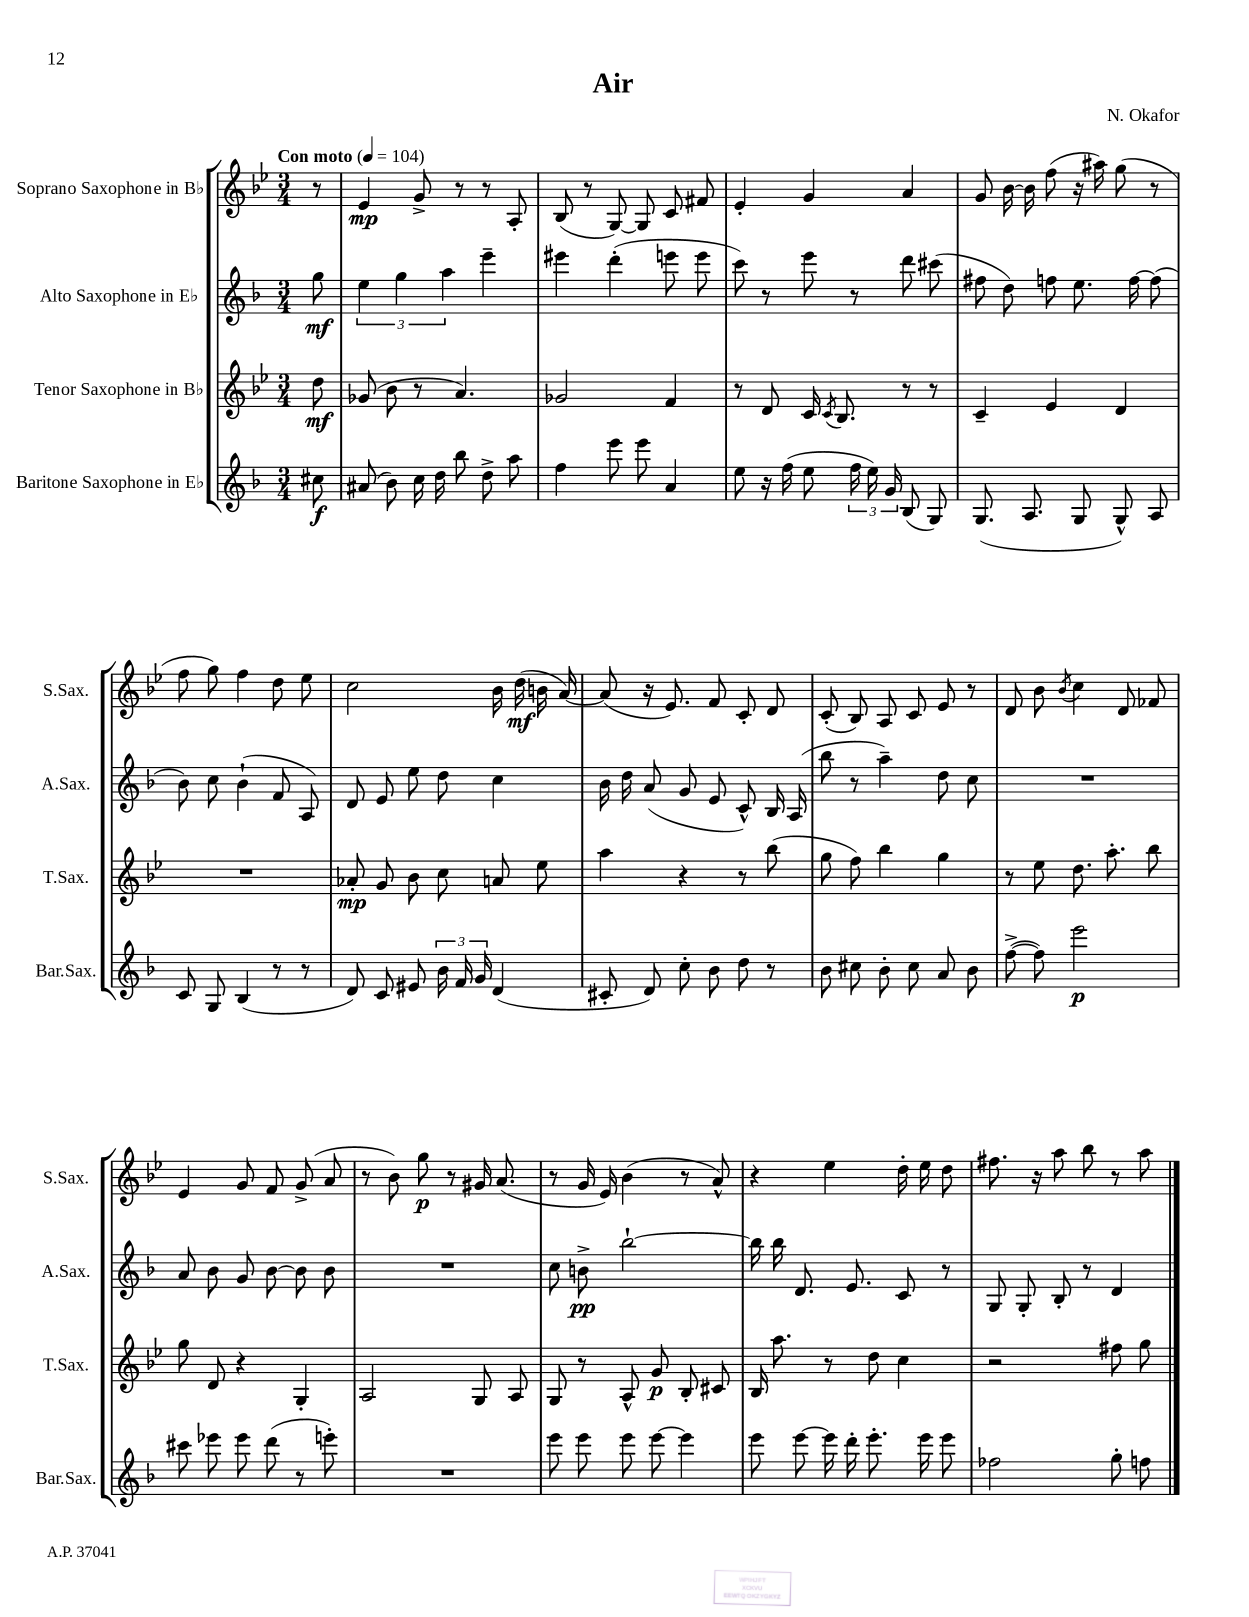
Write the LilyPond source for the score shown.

\header { title = "Air" composer = "N. Okafor" }
<<
\new StaffGroup <<
\new Staff = "s0" \with { instrumentName = "Soprano Saxophone in Bb" shortInstrumentName = "S.Sax." } {
    \clef treble \key bes \major \numericTimeSignature \time 3/4 \partial 8 \tempo "Con moto" 4 = 104
    \autoBeamOff r8 |
    ees'4\mp g'8-> r8 r8 a8-. |
    bes8( r8 g8~) g8 c'8 fis'8 |
    ees'4-. g'4 a'4 |
    g'8 bes'16~ bes'16 f''8( r16 ais''16) g''8( r8 |
    f''8 g''8) f''4 d''8 ees''8 |
    c''2 bes'16 d''16\mf( b'16 a'16~) |
    a'8( r16 ees'8.) f'8 c'8-. d'8 |
    c'8-.( bes8) a8 c'8 ees'8 r8 |
    d'8 bes'8 \acciaccatura { bes'8 } c''4 d'8 fes'8 |
    ees'4 g'8 f'8 g'8->( a'8 |
    r8 bes'8) g''8\p r8 gis'16 a'8.( |
    r8 g'16 ees'16) bes'4( r8 a'8-^) |
    r4 ees''4 d''16-. ees''16 d''8 |
    fis''8. r16 a''8 bes''8 r8 a''8 \bar "|." |
}
\new Staff = "s1" \with { instrumentName = "Alto Saxophone in Eb" shortInstrumentName = "A.Sax." } {
    \clef treble \key f \major \numericTimeSignature \time 3/4 \partial 8
    \autoBeamOff g''8\mf |
    \tuplet 3/2 { e''4 g''4 a''4 } e'''4-- |
    eis'''4 d'''4-.( e'''8 e'''8 |
    c'''8) r8 e'''8 r8 d'''8 cis'''8( |
    fis''8 d''8) f''8 e''8. f''16~ f''8( |
    bes'8) c''8 bes'4-!( f'8 a8) |
    d'8 e'8 e''8 d''8 c''4 |
    bes'16 d''16 a'8( g'8 e'8 c'8-^) bes16 a16( |
    bes''8 r8 a''4--) d''8 c''8 |
    R2. |
    a'8 bes'8 g'8 bes'8~ bes'8 bes'8 |
    R2. |
    c''8 b'8->\pp bes''2~-! |
    bes''16 bes''16 d'8. e'8. c'8 r8 |
    g8 g8-. bes8-. r8 d'4 \bar "|." |
}
\new Staff = "s2" \with { instrumentName = "Tenor Saxophone in Bb" shortInstrumentName = "T.Sax." } {
    \clef treble \key bes \major \numericTimeSignature \time 3/4 \partial 8
    \autoBeamOff d''8\mf |
    ges'8( bes'8 r8 a'4.) |
    ges'2 f'4 |
    r8 d'8 c'16 \acciaccatura { c'8 } bes8. r8 r8 |
    c'4-- ees'4 d'4 |
    R2. |
    aes'8-.\mp g'8 bes'8 c''8 a'8 ees''8 |
    a''4 r4 r8 bes''8( |
    g''8 f''8) bes''4 g''4 |
    r8 ees''8 d''8. a''8.-. bes''8 |
    g''8 d'8 r4 g4-. |
    a2 g8 a8 |
    g8 r8 a8-^ g'8\p bes8-. cis'8 |
    bes16 a''8. r8 d''8 c''4 |
    r2 fis''8 g''8 \bar "|." |
}
\new Staff = "s3" \with { instrumentName = "Baritone Saxophone in Eb" shortInstrumentName = "Bar.Sax." } {
    \clef treble \key f \major \numericTimeSignature \time 3/4 \partial 8
    \autoBeamOff cis''8\f |
    ais'8( bes'8) c''16 d''16 bes''8 d''8-> a''8 |
    f''4 e'''8 e'''8 a'4 |
    e''8 r16 f''16( e''8 \tuplet 3/2 { f''16 e''16) g'16 } bes8( g8) |
    g8.( a8. g8 g8-^) a8 |
    c'8 g8 bes4( r8 r8 |
    d'8) c'8 eis'8 \tuplet 3/2 { bes'16 f'16 g'16 } d'4( |
    cis'8-. d'8) c''8-. bes'8 d''8 r8 |
    bes'8 cis''8 bes'8-. cis''8 a'8 bes'8 |
    f''8~->( f''8) e'''2\p |
    cis'''8 ees'''8 ees'''8 d'''8( r8 e'''8-.) |
    R2. |
    e'''8 e'''8 e'''8 e'''8~ e'''4 |
    e'''8 e'''8~ e'''16 d'''16-. e'''8.-. e'''16 e'''8 |
    fes''2 g''8-. f''8 \bar "|." |
}
>>
>>
\layout { \context { \Score \remove "Bar_number_engraver" } }
